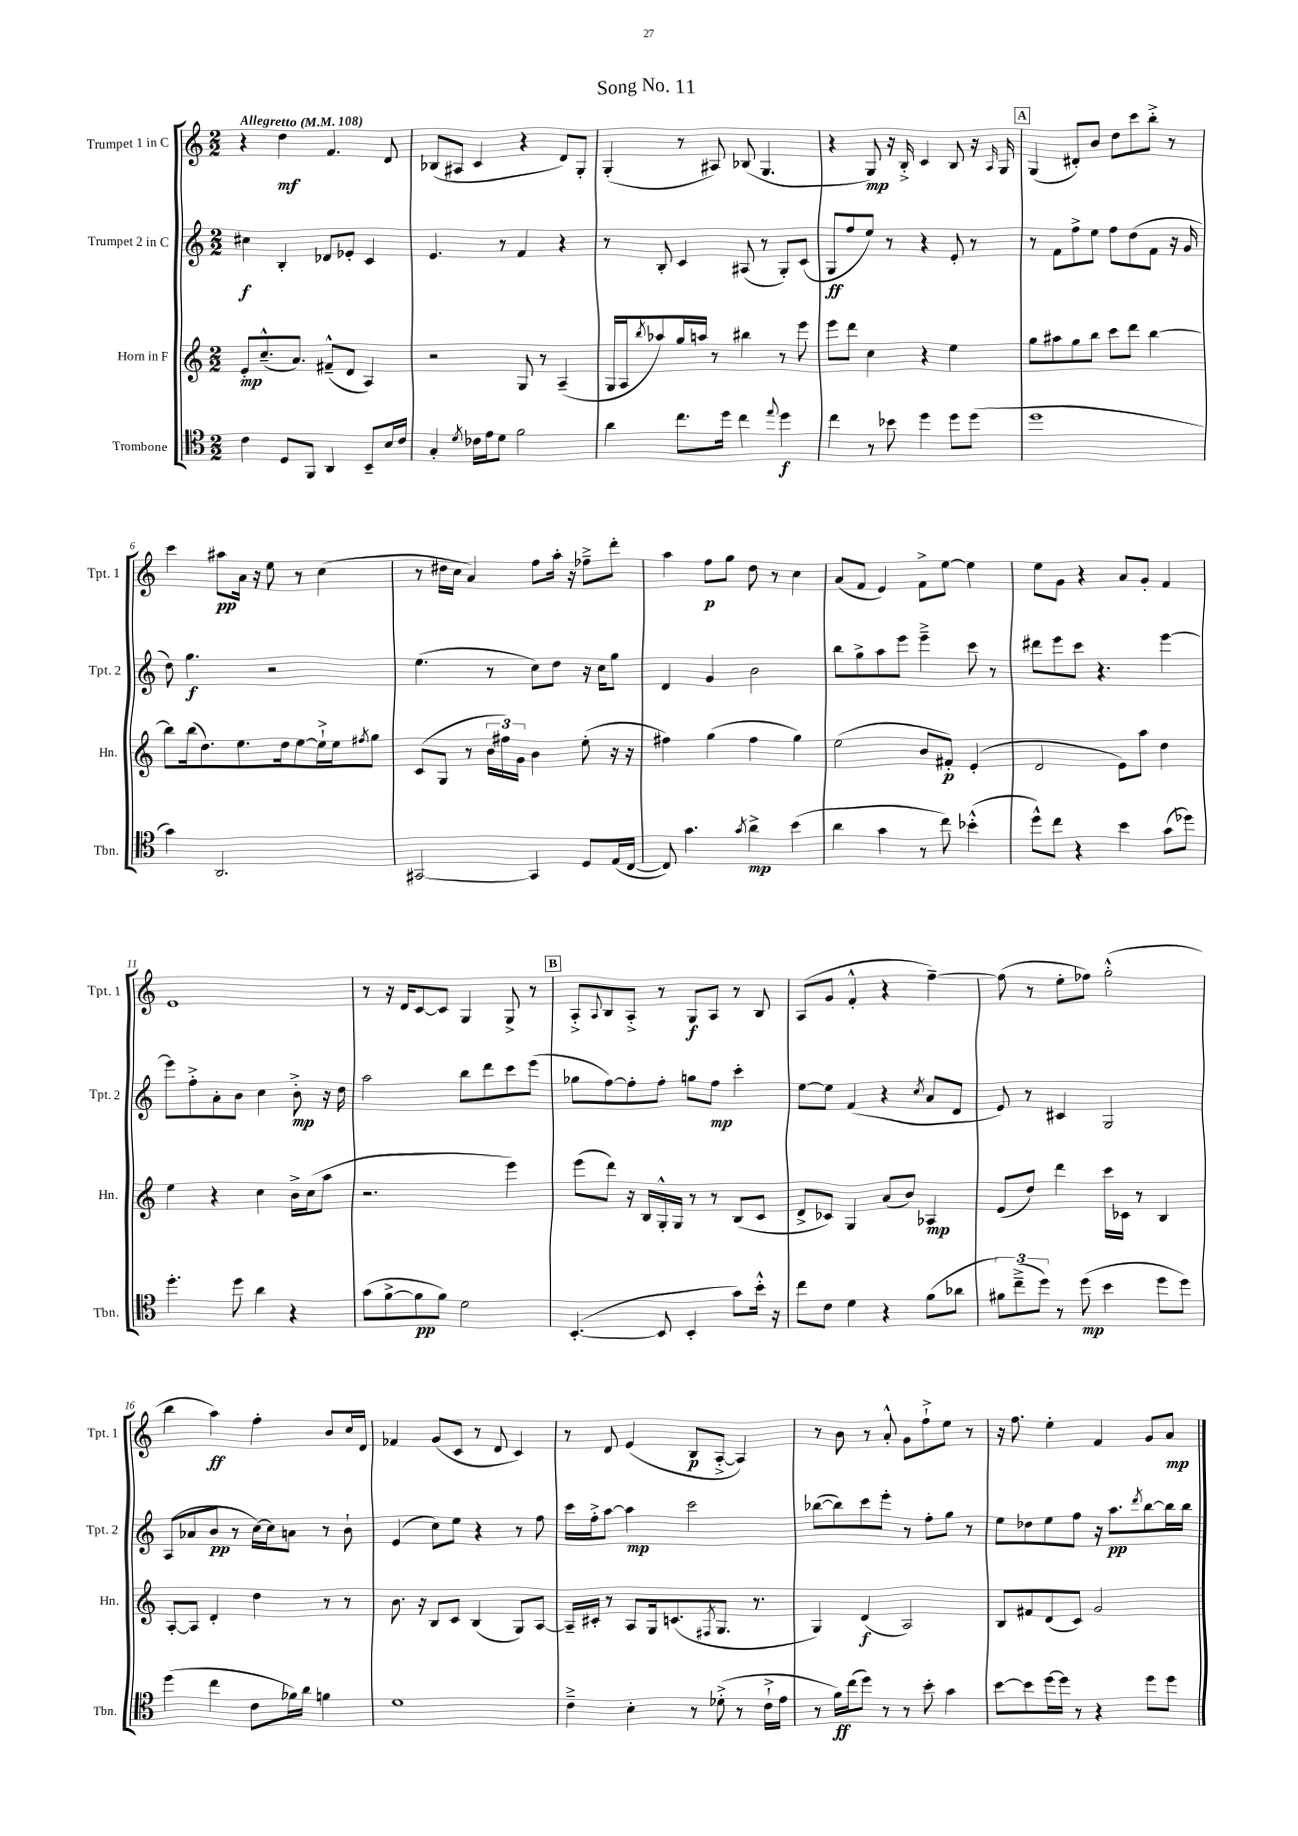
\header { title = "Song No. 11" }
<<
\new StaffGroup <<
\new Staff = "s0" \with { instrumentName = "Trumpet 1 in C" shortInstrumentName = "Tpt. 1" } {
    \clef treble \key c \major \numericTimeSignature \time 2/2 \tempo "Allegretto" 4 = 108
    r4 d''4\mf f'4. d'8 |
    bes8( ais8 c'4 r4 d'8) g8-. |
    g4-.( r8 ais8) bes8( g4. |
    r4 g8\mp) r16 b16-.-> c'4 b8 r16 \grace { a16 } g16 |
    \mark \markup { \box "A" } g4( dis'8-.) b'8 d''8 c'''8 b''8-.-> r8 |
    c'''4 ais''8\pp a'16 r16 e''8 r8 c''4( |
    r8 dis''16 c''16 a'4) f''8 a''16-. r16 fes''8---> d'''8-. |
    a''4 f''8\p g''8 d''8 r8 c''4 |
    a'8( f'8 e'4) f'8-> e''8~ e''4 |
    e''8 g'8 r4 a'8 g'8-. f'4 |
    e'1 |
    r8 r16 d'16 c'8~ c'8 g4 g8-> r8 |
    \mark \markup { \box "B" } a8-.-> \appoggiatura { a8 } b8 a8-.-> r8 g8\f a8 r8 b8 |
    a8( g'8 f'4-.-^ r4 f''4~--) |
    f''8( r8 e''8-. fes''8) g''2-.-^( |
    b''4 a''4\ff) f''4-. b'8 c''16 d'16 |
    fes'4 g'8( c'8 r8 d'8 c'4) |
    r8 d'8 e'4( b8\p a8~-.-> a4) |
    r8 b'8 r8 a'8-.-^ g'8 f''8-!-> e''8 r8 |
    r16 f''8. e''4-. f'4 g'8 a'8\mp \bar "|." |
}
\new Staff = "s1" \with { instrumentName = "Trumpet 2 in C" shortInstrumentName = "Tpt. 2" } {
    \clef treble \key c \major \numericTimeSignature \time 2/2
    cis''4\f b4-. des'8 ees'8-. c'4 |
    e'4. r8 f'4 r4 |
    r8 b8-. c'4 ais8( r8 g8-.) c'8( |
    g8\ff f''8 e''8) r8 r4 e'8-. r8 |
    \mark \markup { \box "A" } r8 f'8 f''8-> e''8 f''8 d''8( f'8 r16 g'16 |
    d''8) g''4.\f r2 |
    e''4.( r8 c''8) d''8 r16 c''16 g''8 |
    d'4 g'4 b'2 |
    b''8 g''8-> a''8 e'''8 e'''4---> c'''8 r8 |
    dis'''8 e'''8 c'''8 r4. e'''4~ |
    e'''8 f''8-.-> a'8-. b'8 c''4 b'8-.->\mp r16 d''16 |
    a''2 b''8 d'''8 c'''8 e'''8( |
    \mark \markup { \box "B" } ges''8 f''8~) f''8-. f''8-. g''8 f''8\mp c'''4-. |
    e''8~ e''8 f'4( r4 \acciaccatura { c''8 } a'8 d'8 |
    e'8) r8 cis'4 g2 |
    a8( aes'8 b'8\pp r8 c''16~) c''16 a'8 r8 b'8-! |
    e'4( c''8) e''8 r4 r8 f''8 |
    c'''16 f''16-.-> a''8~ a''4\mp c'''2 |
    bes''8~( bes''8) c'''8 e'''8-. r8 f''8-. g''8 r8 |
    e''8 des''8 e''8 f''8 r16 a''8.\pp \acciaccatura { d'''8 } b''8~ b''16 b''16 \bar "|." |
}
\new Staff = "s2" \with { instrumentName = "Horn in F" shortInstrumentName = "Hn." } {
    \clef treble \key c \major \numericTimeSignature \time 2/2
    e'8-.\mp c''8.---^( a'8.) fis'8---^( d'8 a4) |
    r2 g8 r8 a4--( |
    g16 a16 \acciaccatura { b''8 } aes''8) g''16 a''16 r8 bis''4 r8 e'''8 |
    e'''8 d'''8 c''4 r4 e''4 |
    \mark \markup { \box "A" } g''8 ais''8 g''8 b''8 c'''8 d'''8 b''4~ |
    b''8 b''16( d''8.) e''8. d''16 e''8~ e''16-!-> e''16 \acciaccatura { fis''8 } g''8 |
    c'8( g8 r8 \tuplet 3/2 { b'16 fis''16) g'16 } b'4 e''8-.( r16 r16 |
    fis''4) g''4( fis''4 g''4) |
    e''2( b'8 fis'8-.\p) e'4-.( |
    d'2 e'8) a''8 d''4 |
    e''4 r4 c''4 b'16-> c''16( a''8 |
    r2. e'''4) |
    \mark \markup { \box "B" } e'''8( d'''8) r16 b16 g16-.-^ g16 r8 r8 b8( c'8 |
    d'8-> ces'8) g4 a'8( b'8) aes4\mp |
    e'8( d''8) d'''4 c'''16 ces'16 r8 b4 |
    a8~-. a8 d'4-. d''4 r8 r8 |
    b'8. r16 b8 c'8 b4( g8) a8~ |
    a16-- cis'16-. r8 a8 g16 c'8.( \acciaccatura { fis8 } g8. r8. |
    g4) d'4\f( a2) |
    b8 fis'8 d'8( c'8) g'2 \bar "|." |
}
\new Staff = "s3" \with { instrumentName = "Trombone" shortInstrumentName = "Tbn." } {
    \clef tenor \key c \major \numericTimeSignature \time 2/2
    c'4 d8 f,8 a,4 b,8-- b16 c'16 |
    g4-. \acciaccatura { d'8 } ces'16 e'16 d'8 f'2 |
    a'4 c''8. d''16 c''4 \appoggiatura { e''8 } d''4\f |
    c''4 r8 bes'8 d''4 d''8 d''8( |
    \mark \markup { \box "A" } d''1 |
    g'4) a,2. |
    gis,2~ gis,4 d8 e16( c16~ |
    c8) g'4. \acciaccatura { g'8 } a'4->\mp b'4( |
    a'4 g'4 r8 c''8) bes'4-.-^( |
    d''8-^) c''8 r4 b'4 g'8( des''8) |
    d''4.-. d''8 a'4 r4 |
    g'8( f'8~-> f'8\pp f'8) d'2 |
    \mark \markup { \box "B" } b,4.~-.( b,8 b,4-. g'8) b'16-.-^ r16 |
    c''8 c'8 d'4 r4 f'8( aes'8 |
    \tuplet 3/2 { fis'8) c''8--->( d''8) } r8 d''8\mp( b'4 d''8 d''8) |
    d''4( c''4 c'8 fes'16) a'16 f'4 |
    d'1 |
    c'4---> b4-. r8 des'8-.->( r8 c'16-!-> e'16 |
    r8 f'16\ff) c''16( d''8) r8 r8 b'8-. g'4 |
    b'8~ b'8 d''16~ d''16 r8 r4 d''8 d''8 \bar "|." |
}
>>
>>
